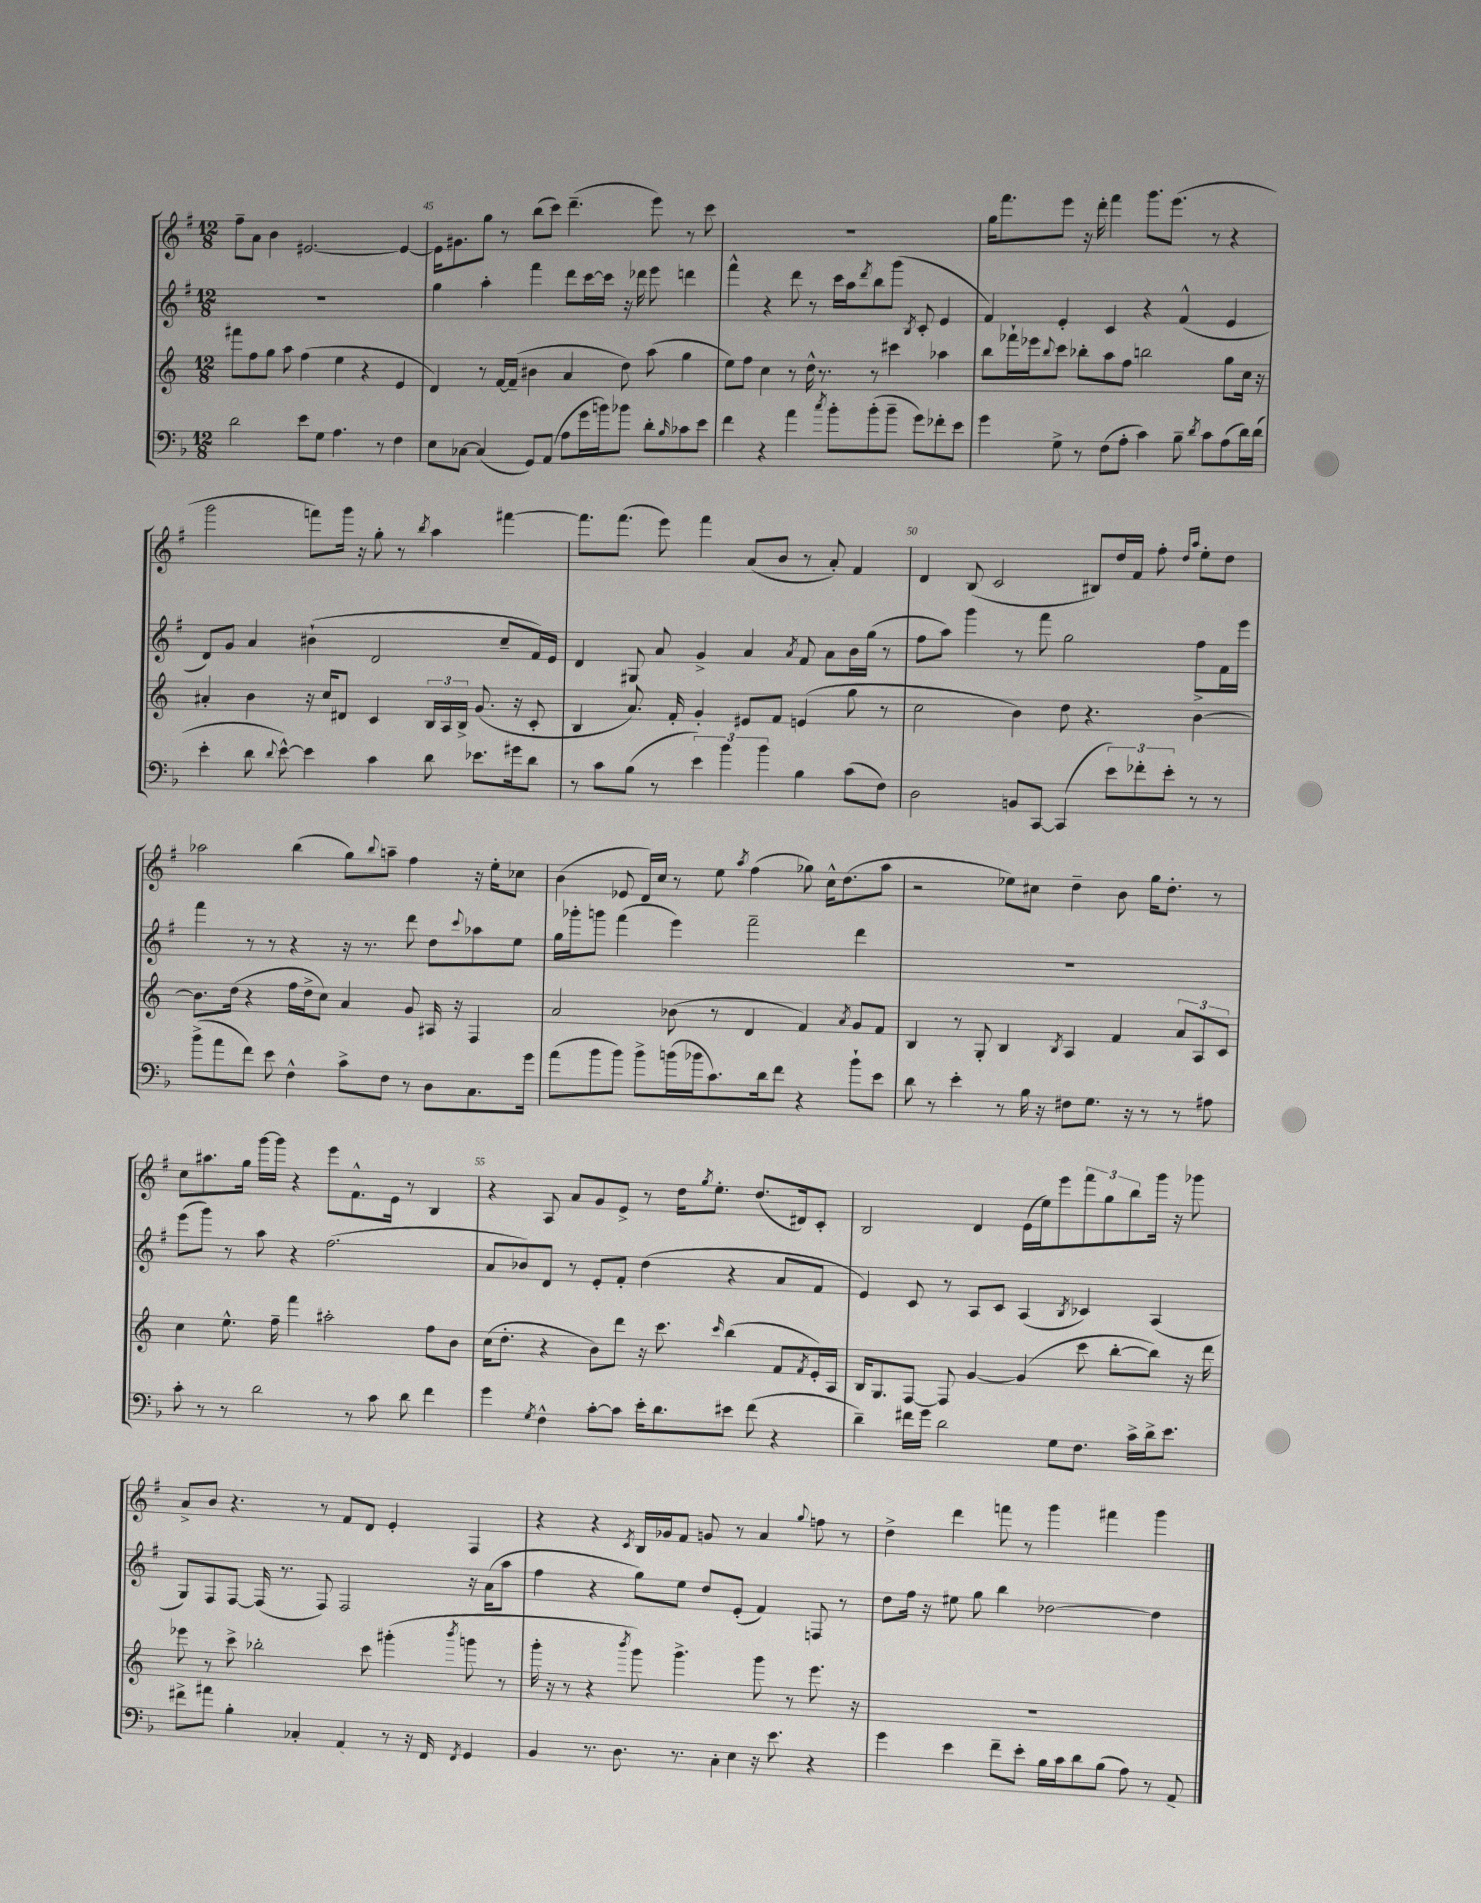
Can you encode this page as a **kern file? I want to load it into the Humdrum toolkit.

**kern	**kern	**kern	**kern
*staff4	*staff3	*staff2	*staff1
*clefF4	*clefG2	*clefG2	*clefG2
*k[b-]	*k[]	*k[f#]	*k[f#]
*M12/8	*M12/8	*M12/8	*M12/8
2d\	8fff#\L	1.r	8ff#~\L
.	8ff\	.	8a\J
.	8gg\J	.	4b\
.	8aa\	.	.
8e\L	(4ff\	.	[2.e#/
8G\J	.	.	.
4.A\	4ee\	.	.
.	4r	.	.
8r	.	.	.
4F\	4e/	.	4e#/_
=	=	=	=
8E\L	4d/)	4gg\	16e#\]LK
.	.	.	8.g#\
[8C-\J	.	.	.
(4C-/]	8r	4aa'\	8gg\J
.	[16f/LL	.	8r
.	(16f~/]JJ	.	.
8GG/L)	4b#\	4fff#\	(8bb\L
(8AA/J	.	.	8ccc\J)
8A\L	4a/	8ddd\L	(4.ddd~\
16g\L	.	[16ccc\L	.
16b\J)	.	16ccc\]JJ	.
8b-\J	8dd\)	16r	.
.	.	16ddd-\	.
8d'\L	(8aa\	8eee\	8eee\)
16qqB-/	.	.	.
8c-\	4gg\	4ddd\	8r
8e\J	.	.	8ccc\
=	=	=	=
4f\	8ee\L)	4fff#^^\	1.r
.	8ff\J	.	.
4r	4cc\	4r	.
4a\	8r	8ddd\	.
.	16dd^^\	8r	.
.	8.r	.	.
8qcc/	.	.	.
8b-'\L	.	16ccc\LL	.
.	.	16aa\J	.
.	.	8qddd/	.
(8b-'\	8r	8bb\	.
8b-~\J	4ccc#\	(8ggg\J	.
.	.	8qB/	.
8g\L)	.	8c'/	.
8f-'\	4aa-\	4e/	.
8e\J	.	.	.
=	=	=	=
4g\	8bb\L	4f#/)	16gg\LK
.	.	.	8.fff#\
.	16fff-`\L	.	.
.	16eee-\J	.	.
.	8qqbb/	.	.
8G^\	8ccc\J	4e'/	8eee\J
8r	8bb-'\L	.	16r
.	.	.	16ddd'\
(8F\L	8aa\	4c/	4fff#\
8A'\J	8ff\J	.	.
4c\)	2bb\	4r	8.ggg\L
.	.	.	(8.eee\J
8B-~\	.	(4f#^^/	.
8qd/	.	.	.
8c\L	.	.	8r
(8A\	8gg\L	4e/	4r
16d\L)	16cc\Jk	.	.
(16d\JJ	16r	.	.
=	=	=	=
4e'\	4a#'/	8d/L)	2ggg\
.	.	8g/J	.
8d\	4b\	4a/	.
8qqd/	.	.	.
[8e^^\)	.	.	.
4e\]	16r	(4b#`\	8fff\L)
.	16cc/LK	.	.
.	8d#/J	.	16ggg\Jk
.	.	.	16r
4c\	4c/	2d/	8gg'\
.	.	.	8r
.	.	.	8qbb/
8d\	24B/LL	.	4aa\
.	24A/	.	.
.	24B^/JJ	.	.
8.e-\L	(8.g/	.	.
.	.	8cc~/L	[4fff#\
16g#\k	16r	.	.
8d\J	8c'/	16f#/L)	.
.	.	16e/JJ	.
=	=	=	=
8r	4B/	4d/	8.fff#\]L
8c\L	.	.	.
.	.	.	(8.fff#\J
(8B-\J	8.a/)	8G#/	.
8r	.	8a/	8eee\)
.	16f'/	.	.
6e\)	4g'/	4g^/	4fff#\
6b-\	.	.	.
.	8e#/L	4a/	(8a/L
6b-\	.	.	.
.	8f/J	.	8b/J
.	.	8qa/	.
4B-\	(4e/	8f#/	8r
.	.	8a\L	8a'/)
(8c\L	8gg\	16b\L	4f#/
.	.	(16gg\JJ	.
8F\J)	8r	8r	.
=	=	=	=
2D\	2cc\	8ff#\L	4d/
.	.	8aa\J)	.
.	.	4ggg\	(8B/
.	.	.	2c/
8BB/L	4b\)	8r	.
[8CC/J	.	8fff#\	.
(4CC/]	8dd\	2gg\	.
.	4.r	.	8B#/L)
12e\L)	.	.	16dd/L
.	.	.	16f#/JJ
12f-'\	.	.	.
.	.	.	8ff#'\
12e'\J	.	.	.
.	.	.	16qqdd/LL
.	.	.	16qqaa/JJ
8r	[4b^\	8ff#\L	8ee'\L
8r	.	16f#\L	8dd\J
.	.	16eee\JJ	.
=	=	=	=
(8b-^\L	8.b\]L	4fff#\	2aa-\
8a\	.	.	.
.	(16dd\Jk	.	.
8f\J)	4r	8r	.
8e\	.	8r	.
4F^^\	16ff\LL	4r	(4bb\
.	16dd^\J	.	.
.	8cc\J)	.	.
8c^\L	4a/	16r	8gg\L)
.	.	8.r	.
.	.	.	8qqbb/
8F\J	.	.	8aa~\J
8r	8g/	8ddd\	4ff#\
8D\L	16A#/	8dd\L	.
.	16r	.	.
.	.	8qqccc/	.
8.C\	4F/	8aa-\	16r
.	.	.	16ee'\LK
.	.	8ee\J	8cc-\J
16g\Jk	.	.	.
=	=	=	=
(8a\L	2a/	16gg\LL	(4b\
.	.	16ggg-'\J	.
8b-\	.	8ggg\J	.
8b-\J)	.	(4fff#\	8e-/
8b-^\L	.	.	16d/LL)
.	.	.	16cc/JJ
(16b\L	(8b-\	4eee\)	8r
16b-\J	.	.	.
8.c\)	8r	.	8ee\
.	.	.	8qaa/
.	4d/	2fff#~\	(4ff#\
16d\k	.	.	.
8f\J	.	.	.
4r	4f/)	.	8gg-\)
.	.	.	16cc^^\LK
.	.	.	(8.dd\
.	8qa/	.	.
8b-`\L	8g/L	4ddd\	.
8e\J	8f/J	.	8aa\J
=	=	=	=
8d\	4B/	1.r	2r
8r	.	.	.
4e'\	8r	.	.
.	8G'/	.	.
8r	4B/	.	8ee-\L)
16B-\	.	.	8cc#\J
16r	.	.	.
.	8qB/	.	.
8F#\L	4A/	.	4dd~\
8.G\J	.	.	.
.	4f/	.	8b\
16r	.	.	.
8r	.	.	16gg\LK
.	.	.	8.dd'\J
8r	12a/L	.	.
.	12A/	.	.
8A#\	.	.	8r
.	12c/J	.	.
=	=	=	=
8c'\	4cc\	(8eee\L	8cc\L
8r	.	8ggg\J)	8.aa#\
8r	8.ee^^\	8r	.
.	.	.	16gg\Jk
2d\	.	8aa\	[16ggg\LL
.	16ff~\	.	16ggg\]JJ
.	4fff\	4r	4r
.	2aa#'\	(2.ff#\	8eee\L
8r	.	.	8.f#^^\
8c\	.	.	.
.	.	.	16e\Jk
8d\	.	.	8r
4f\	8ff\L	.	4B/
.	8b\J	.	.
=	=	=	=
4g\	(16cc\LK	8a/L	4r
.	8.dd'\J	.	.
.	.	8b-/)	.
8qG/	.	.	.
4F^^\	4r	8d/J	8A/
.	.	8r	8a/L
[8c'\L	8b\L)	8e'/L	8g/
8c\]J	8ddd\J	8f#'/J	8e^/J
16e'\LK	16r	(4dd\	8r
8.d\	8.ccc\	.	.
.	.	.	16dd\LK
.	.	.	8qgg/
.	.	.	8.ee'\J
.	16qqccc/	.	.
8e#\J	(4bb\	4r	.
(8f\	.	.	(8.dd/L
4r	8f/L	8a/L	.
.	.	.	16d#/k)
.	8qf/	.	.
.	16e'/L)	8f#/J	8c'/J
.	16A/JJ	.	.
=	=	=	=
4d~\)	16B/LK	4e/)	2B/
.	8.G/	.	.
16f#\LL	[8F/J	8c/	.
16g\JJ	.	.	.
2d\	8F/]	8r	.
.	[4g/	8A/L	4d/
.	.	8c/J	.
.	(4g/]	(4A/	(16e\LL
.	.	.	16ee\J)
8G\L	.	.	8eee\
.	.	8qB/	.
8.F\J	8ccc\	4c-/)	12fff#\
.	.	.	12gg\
.	[8bb'\L	.	.
.	.	.	12bb\
16c^\LL	.	.	.
16d^\J	8bb\]J)	(4A/	16ggg\Jk
8.e\J	.	.	16r
.	16r	.	8ggg-\
.	16ddd\	.	.
=	=	=	=
8f#^\L	8eee-\	8G/L)	8a^/L
8a#\J	8r	8F#/	8b/J
4B-'\	8ccc^\	[8F#/J	4.r
.	2bb-'\	(16F#/]	.
.	.	8.r	.
4C-'/	.	.	.
.	.	8F#/)	8r
(4AA/	.	2F#/	8f#/L
.	8ccc\	.	8d/J
8r	(4ggg#'\	.	4e'/
16r	.	.	.
16FF/)	.	.	.
8qFF/	8qbbb/	.	.
4GG/	8ggg\	16r	4F#/
.	.	(16a\LK	.
.	8r	8aa\J	.
=	=	=	=
4BB-/	16ggg'\	4ff#\	4r
.	16r	.	.
.	8r	.	.
8.r	4r	4r	4r
8.D\	.	.	.
.	8qbbb/	.	8qc/
.	8ggg\)	8gg\L)	16B/LL
.	.	.	16g-/J
8.r	4.ggg^\	8ee\J	8f#/J
.	.	8dd/L	8g/
16C'\LK	.	.	.
8E\J	.	(8e'/J	8r
16r	8ggg\	4f#/)	4a/
8.e\	.	.	.
.	8r	.	.
.	.	.	8qqgg/
4r	8.eee\	8F/	8ff\
.	.	8r	8r
.	16r	.	.
=	=	=	=
4g\	1.r	8dd\L	4dd^\
.	.	16ff#\Jk	.
.	.	16r	.
4e\	.	8ee#\	4ddd\
.	.	8gg\	.
8f~\L	.	4bb\	8fff\
8e'\J	.	.	8r
16B-\LL	.	[2dd-\	4ggg\
16c\J	.	.	.
8d\	.	.	.
(8B-\J	.	.	4fff#\
8A\)	.	.	.
8r	.	4dd-\]	4ggg\
8AA^/	.	.	.
==	==	==	==
*-	*-	*-	*-
